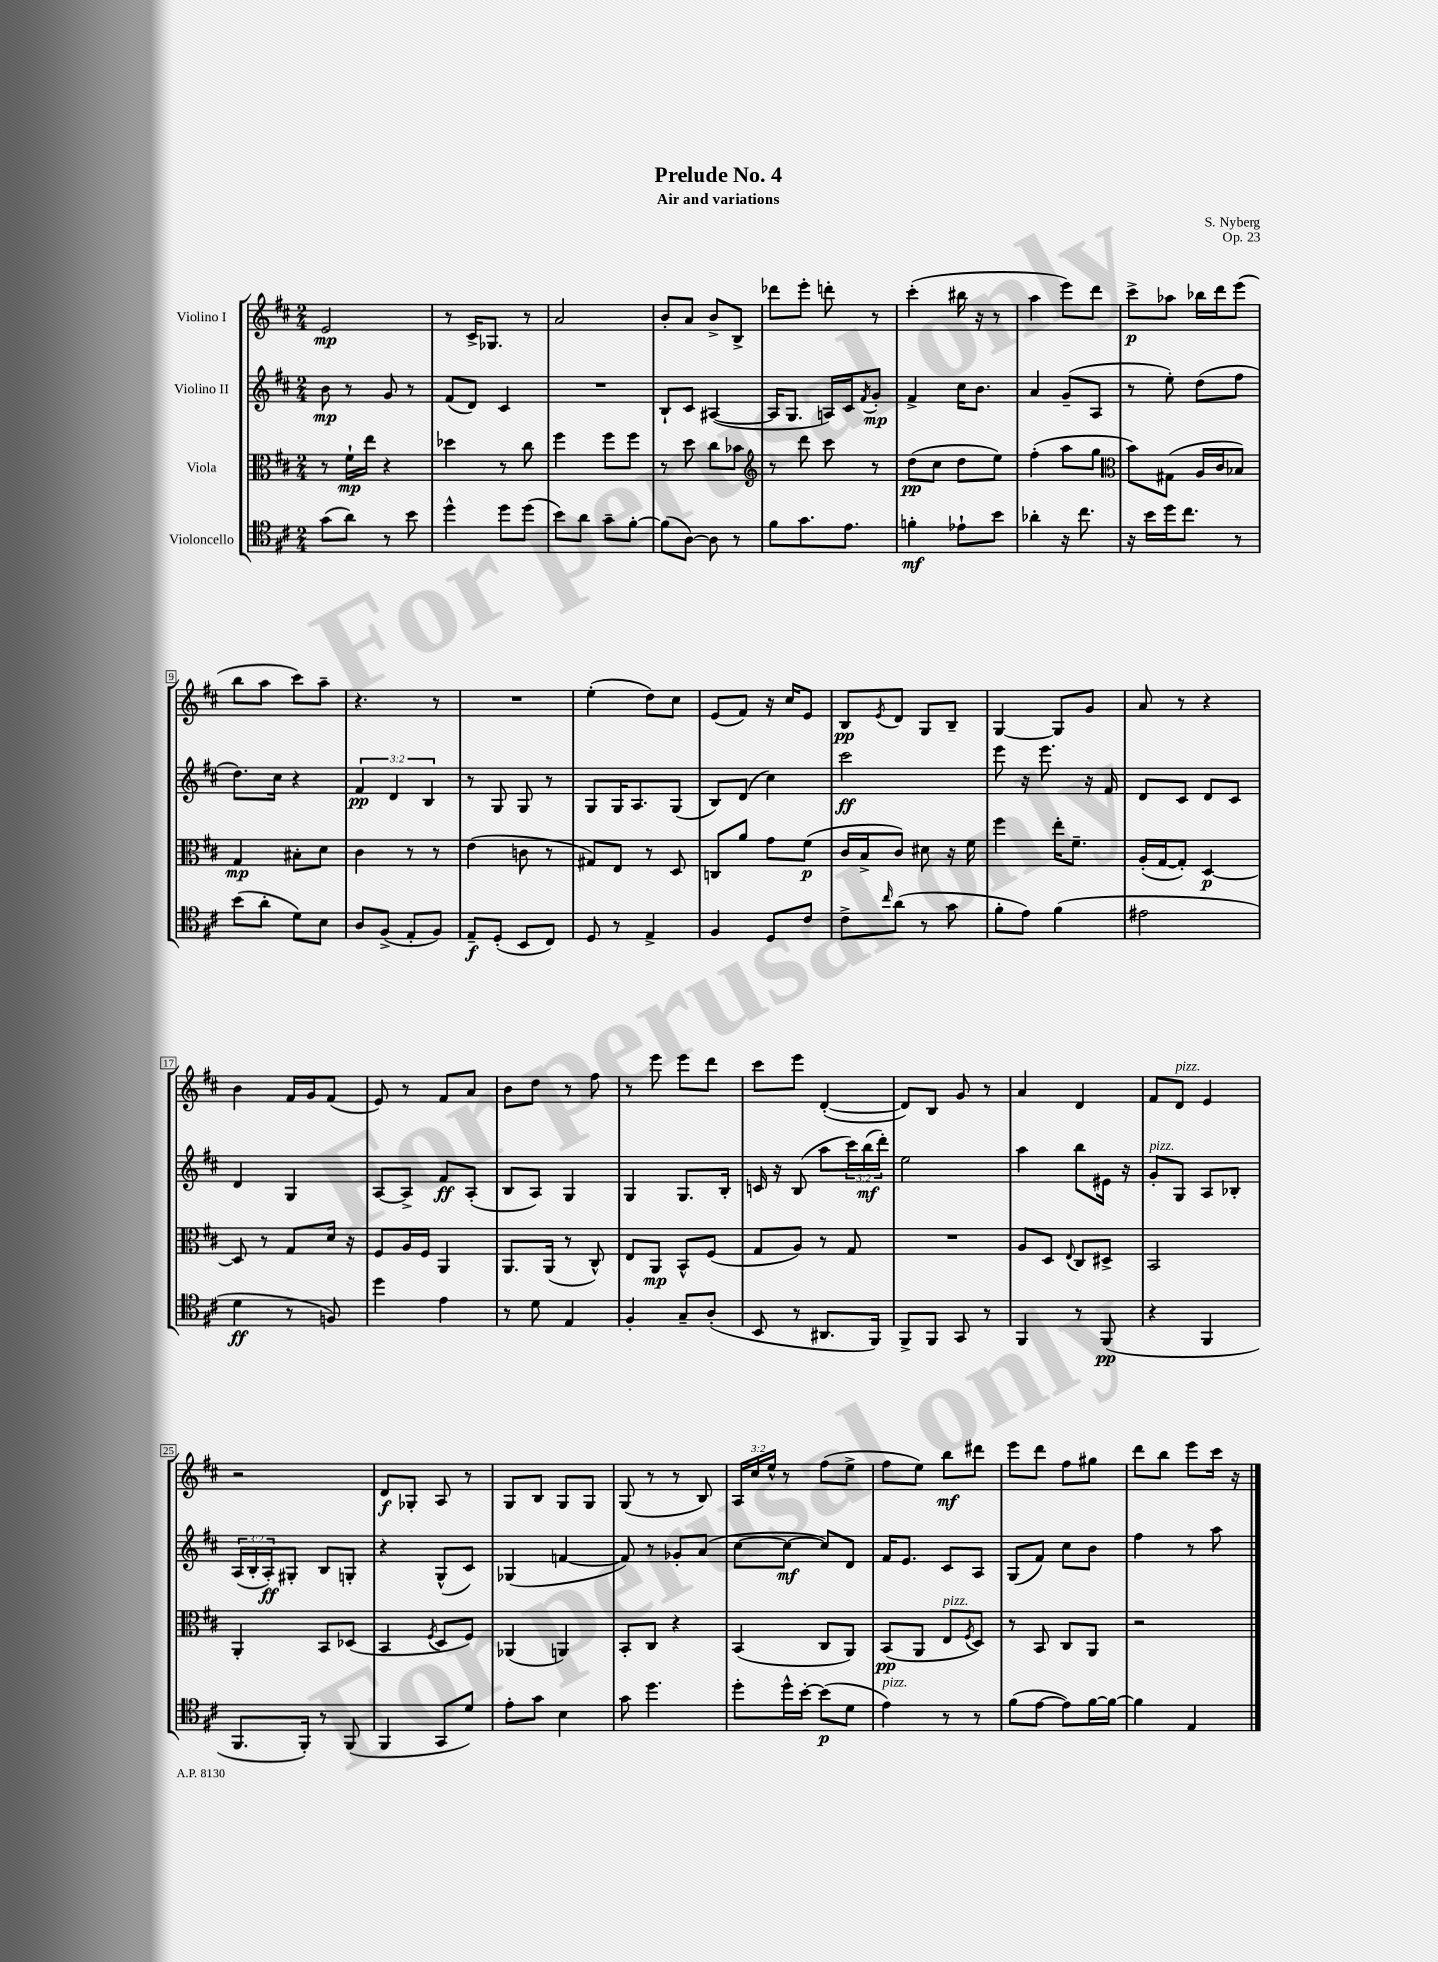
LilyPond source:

\header { title = "Prelude No. 4" composer = "S. Nyberg" subtitle = "Air and variations" opus = "Op. 23" }
<<
\new StaffGroup <<
\new Staff = "s0" \with { instrumentName = "Violino I" } {
    \clef treble \key d \major \numericTimeSignature \time 2/4 \override Staff.TupletNumber.text = #tuplet-number::calc-fraction-text
    e'2\mp |
    r8 cis'16-> ges8. r8 |
    a'2 |
    b'8-. a'8 b'8-> b8-> |
    des'''8 e'''8-. d'''8-. r8 |
    cis'''4-.( bis''16 r16 r8 |
    a''4 e'''8) d'''8 |
    cis'''8->\p aes''8 bes''16 d'''16 e'''8( |
    b''8 a''8 cis'''8) a''8-- |
    r4. r8 |
    R2 |
    e''4-.( d''8) cis''8 |
    e'8( fis'8) r16 cis''16 e'8 |
    b8\pp \acciaccatura { e'8 } d'8 g8 b8-- |
    g4~ g8 g'8 |
    a'8 r8 r4 |
    b'4 fis'16 g'16 fis'8( |
    e'8) r8 fis'8 a'8 |
    b'8 d''8 r8 fis''8 |
    r8 e'''8 e'''8 d'''8 |
    cis'''8 e'''8 d'4~-.( |
    d'8) b8 g'8 r8 |
    a'4 d'4 |
    fis'8 d'8^\markup { \italic "pizz." } e'4 |
    r2 |
    d'8\f ges8-. a8 r8 |
    g8 b8 g8 g8 |
    g8( r8 r8 b8) |
    \tuplet 3/2 { a16 cis''16 e''16-^ } r8 fis''8( e''8-> |
    fis''8 e''8) b''8\mf dis'''8 |
    e'''8 d'''8 fis''8 gis''8 |
    d'''8 b''8 e'''8 cis'''16 r16 \bar "|." |
}
\new Staff = "s1" \with { instrumentName = "Violino II" } {
    \clef treble \key d \major \numericTimeSignature \time 2/4 \override Staff.TupletNumber.text = #tuplet-number::calc-fraction-text
    b'8\mp r8 g'8 r8 |
    fis'8( d'8) cis'4 |
    R2 |
    b8-! cis'8 ais4~( |
    ais16 g8. a16) cis'16 \acciaccatura { fis'8 } g'8-.\mp |
    fis'4-> cis''16 b'8. |
    a'4 g'8--( a8 |
    r8 e''8-.) d''8( fis''8 |
    d''8.) cis''16 r4 |
    \tuplet 3/2 { fis'4\pp d'4 b4 } |
    r8 g8 g8 r8 |
    g8 g16 a8. g8( |
    b8) d'8( cis''4) |
    cis'''2\ff |
    e'''8 r16 e'''8. r16 fis'16 |
    d'8 cis'8 d'8 cis'8 |
    d'4 g4 |
    a8~ a8-> fis'8\ff a8-.( |
    b8 a8) g4 |
    g4 g8. b16-. |
    c'16 r16 b8( a''8 \tuplet 3/2 { cis'''16) b''16\mf( d'''16-.) } |
    e''2 |
    a''4 b''8 eis'16 r16 |
    g'8-.^\markup { \italic "pizz." } g8 a8 bes8-. |
    \tuplet 3/2 { a16( b16-. a16-.\ff) } gis8-. b8 g8-. |
    r4 g8-^( cis'8) |
    ges4( f'4~ |
    f'8) r8 ges'8-. a'8( |
    cis''8~ cis''8~\mf cis''8) d'8 |
    fis'16 e'8. cis'8 a8 |
    g8( fis'8) cis''8 b'8 |
    fis''4 r8 a''8 \bar "|." |
}
\new Staff = "s2" \with { instrumentName = "Viola" } {
    \clef alto \key d \major \numericTimeSignature \time 2/4
    r8 fis'16-!\mp e''16 r4 |
    des''4 r8 cis''8 |
    fis''4 fis''8 fis''8 |
    r8 d''8 cis''8 bes'8 |
    \clef treble r8 d'''8 cis'''8 r8 |
    d''8\pp( cis''8 d''8 e''8) |
    fis''4-.( a''8 g''8 |
    \clef alto b'8) gis8( a16 cis'16 bes8) |
    g4\mp bis8-. d'8 |
    cis'4 r8 r8 |
    e'4( c'8 r8 |
    gis8) e8 r8 d8 |
    c8 a'8 g'8 fis'8\p( |
    cis'16 b16-> cis'8) dis'8 r16 fis'16 |
    fis''4 e''16-. fis'8.-- |
    a16-.( g16~ g8-.) d4~\p |
    d8 r8 g8 d'16 r16 |
    fis8 a16 fis16 a,4 |
    a,8. a,16( r8 cis8-^) |
    e8 a,8\mp b,8-^ fis8( |
    g8 a8) r8 g8 |
    R2 |
    a8 d8 \appoggiatura { e8 } cis8 dis8-> |
    b,2 |
    a,4-. b,8 des8( |
    b,4 \acciaccatura { fis8 } d8 fis8) |
    aes,4( a,4) |
    b,8-. cis8 r4 |
    b,4( cis8 a,8) |
    b,8\pp( a,8 e8^\markup { \italic "pizz." } \acciaccatura { fis8 } d8) |
    r8 b,8 cis8 a,8 |
    r2 \bar "|." |
}
\new Staff = "s3" \with { instrumentName = "Violoncello" } {
    \clef tenor \key d \major \numericTimeSignature \time 2/4
    g'8( a'8) r8 b'8 |
    d''4-^ d''8 d''8( |
    b'8) a'8 g'8-- fis'8~-. |
    fis'8( a8~) a8 r8 |
    fis'8 g'8. e'8. |
    f'4-.\mf ees'8-! b'8 |
    aes'4-. r16 cis''8. |
    r16 b'16 d''16 cis''8. r8 |
    b'8( a'8-. d'8) b8 |
    a8 fis8->( e8-. fis8) |
    e8--\f d8-.( b,8 cis8) |
    d8 r8 e4-> |
    fis4 d8 cis'8 |
    cis'8-> \grace { cis''16 } a'8( r8 g'8 |
    fis'8-. e'8) fis'4( |
    eis'2 |
    d'4\ff r8 f8) |
    d''4 e'4 |
    r8 d'8 e4 |
    fis4-. g8-- a8-.( |
    b,8 r8 ais,8. fis,16) |
    fis,8-> fis,8 g,8 r8 |
    fis,4 r8 fis,8\pp( |
    r4 fis,4 |
    fis,8. fis,16-.) r8 fis,8( |
    fis,4 g,8 d'8) |
    e'8-. g'8 b4 |
    g'8 d''4. |
    d''8-. d''16-^ b'16~-. b'8\p( d'8 |
    e'4^\markup { \italic "pizz." }) r8 r8 |
    fis'8( e'8~ e'8) fis'16~ fis'16~ |
    fis'4 e4 \bar "|." |
}
>>
>>
\layout { \context { \Score \override BarNumber.stencil = #(make-stencil-boxer 0.1 0.3 ly:text-interface::print) } }
